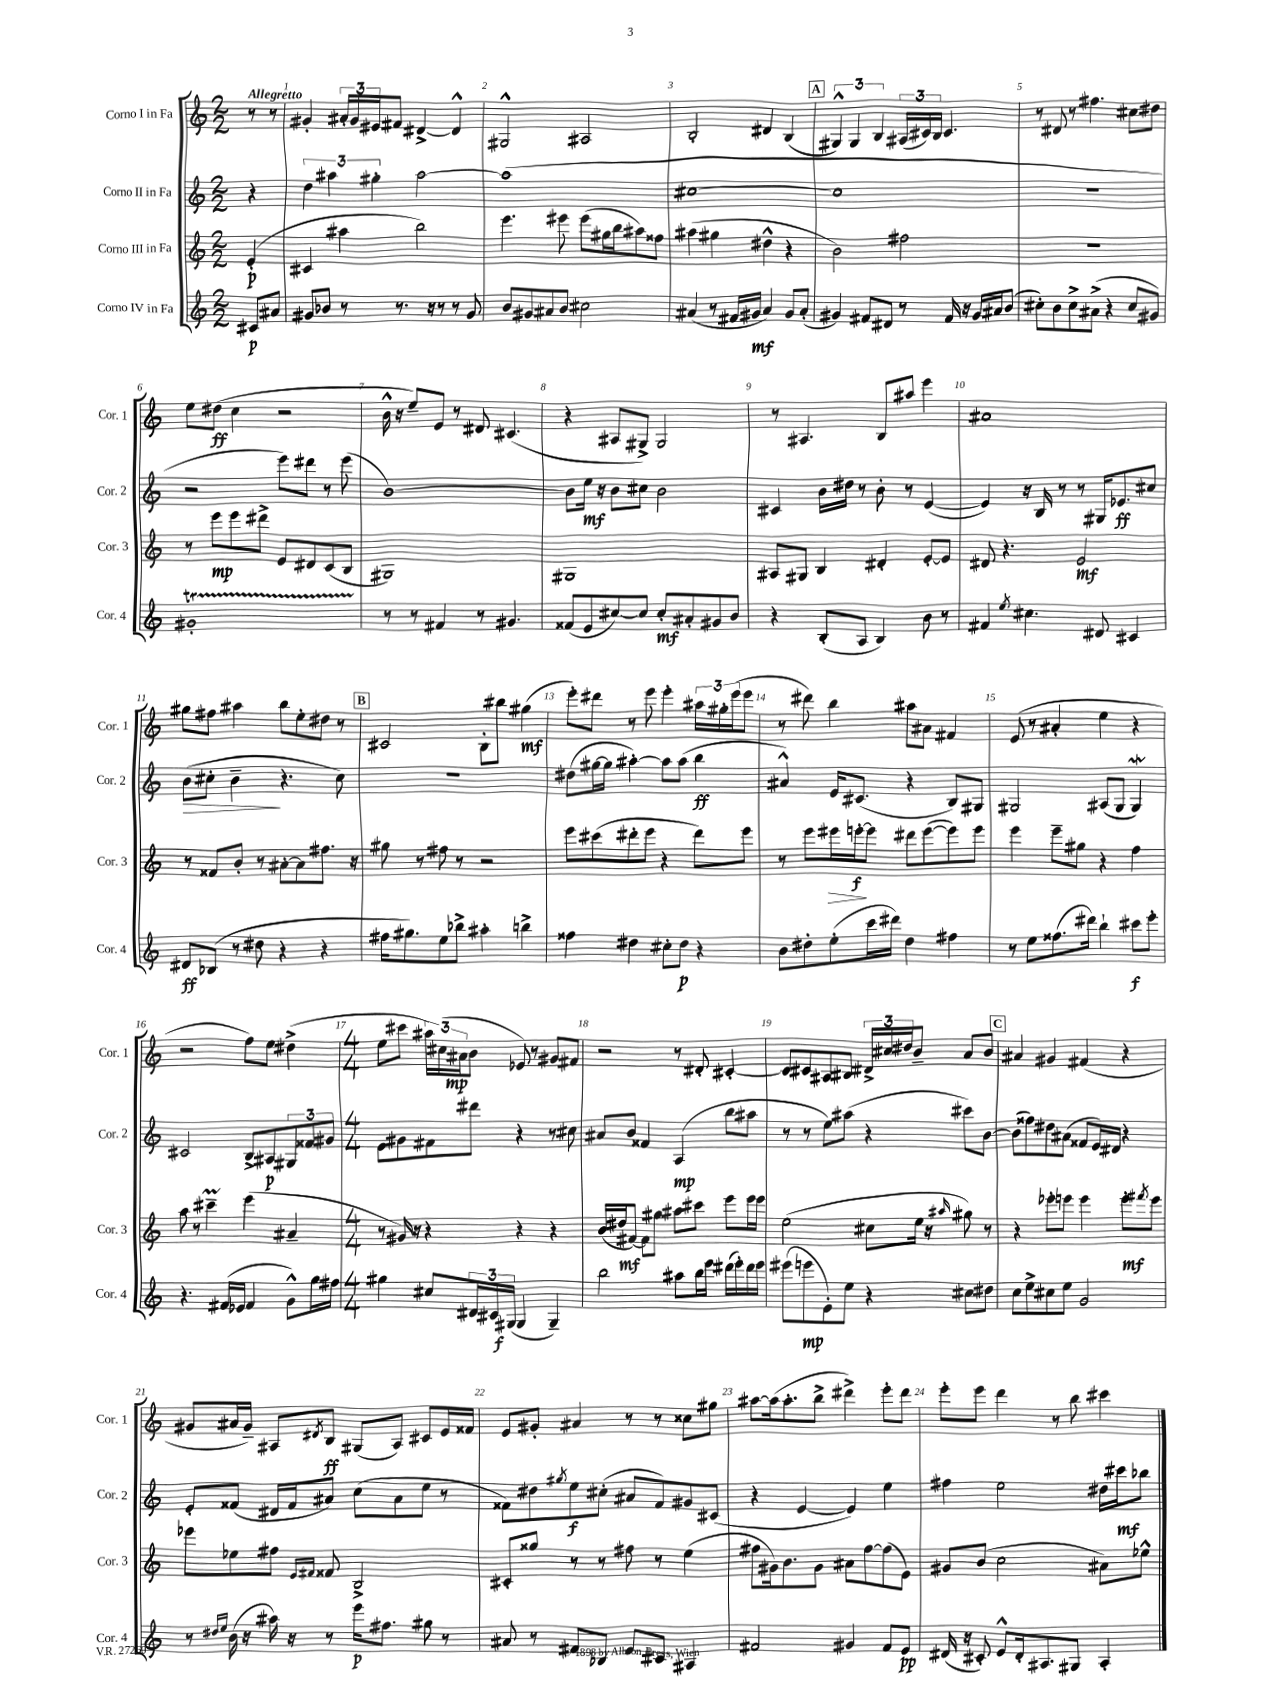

**kern	**kern	**kern	**kern
*staff4	*staff3	*staff2	*staff1
*clefG2	*clefG2	*clefG2	*clefG2
*k[]	*k[]	*k[]	*k[]
*M2/2	*M2/2	*M2/2	*M2/2
8c#	(4e'	4r	8r
8a#	.	.	8r
=	=	=	=
8g#	4c#	6dd	4g#'
8b-	.	.	.
.	.	6aa#	.
8r	4aa#	.	24a#'
.	.	.	24g#
.	.	6gg#'	24e#
8.r	.	.	8f#
.	2bb)	[2aa#	[4d#^
16r	.	.	.
8r	.	.	.
8r	.	.	4d#^^]
8g#	.	.	.
=	=	=	=
8b	4.eee	(1aa#]	2G#^^
8g#	.	.	.
8a#	.	.	.
8b	8eee#	.	.
2cc#	(8eee#	.	2A#
.	16gg#	.	.
.	16bb	.	.
.	8aa#)	.	.
.	8ff##	.	.
=	=	=	=
(4a#	(4aa#	[1cc#	2B'
8r	4gg#	.	.
16f#	.	.	.
16g#	.	.	.
4a#)	4dd#^^	.	4d#
8g#	4r	.	(4B
(8a#'	.	.	.
=	=	=	=
4g#)	2b)	1cc#]	6G#^^)
.	.	.	6G#
8f#	.	.	.
.	.	.	6B
8d#	.	.	.
8r	2ff#	.	(24A#
.	.	.	24c#)
.	.	.	24B
16f#	.	.	4.c#
16r	.	.	.
16g#	.	.	.
16a#	.	.	.
(8b	.	.	.
=	=	=	=
8cc#')	1r	1r	8r
8b	.	.	8d#
8cc#^	.	.	8r
(8a#^	.	.	4.ff#
4r	.	.	.
8cc#	.	.	8cc#
8g#)	.	.	8dd#
=	=	=	=
1g#'	8r	2r	8ee
.	8eee	.	(8dd#
.	8eee	.	4cc
.	8ddd#^	.	.
.	8e	8eee)	2r
.	8d#	8ddd#	.
.	(8c	8r	.
.	8B	(8eee	.
=	=	=	=
8r	1G#)	[1b)	16b^^
.	.	.	16r
8r	.	.	8ee~)
4f#	.	.	8e
.	.	.	8r
8r	.	.	8d#
4.g#	.	.	(4.c#
=	=	=	=
(8f##	1G#	8b]	4r
8e	.	16ee	.
.	.	16r	.
[8cc#)	.	8b	8A#
8cc#]	.	8cc#	8G#^)
8cc#'	.	2b	2G#
8a#'	.	.	.
8g#	.	.	.
8b	.	.	.
=	=	=	=
4r	8A#	4c#	8r
.	8G#	.	4.A#
(8B'	4B	16b	.
.	.	16dd#	.
8A	.	8r	.
4B)	4d#'	8b'	8B
.	.	8r	8aa#
8b	[8e'	([4e	4eee
8r	8e]	.	.
=	=	=	=
4f#	8d#	4e])	1a#
.	4.r	.	.
8qee	.	.	.
4.cc#	.	16r	.
.	.	16B	.
.	.	8r	.
.	2e	8r	.
8d#	.	16G#	.
.	.	8.e-	.
4c#	.	.	.
.	.	8cc#	.
=	=	=	=
8d#	8r	(8b	8gg#
(8B-	8f##	8cc#'	8ff#
8r	8b'	4b~	4aa#
8dd#	8r	.	.
4r	[8a#'	4.r	8bb
.	8a#]	.	8ee'
4r	8.ff#	.	8dd#
.	.	8cc#)	8r
.	16r	.	.
=	=	=	=
16ff#	8gg#	1r	2c#
8.gg#)	.	.	.
.	8r	.	.
8ee	8ff#	.	.
8bb-^	8r	.	.
4aa#'	2r	.	8B'
.	.	.	8bb#
4bb^	.	.	(4gg#
=	=	=	=
4ff##	8eee	(8dd#	8eee')
.	(8ccc#	[16gg#	8ddd#
.	.	16gg#]	.
4dd#	8ddd#'	[4aa#')	8r
.	8eee	.	8eee
8cc#'	4r	8aa#]	4eee'
8dd#	.	(8aa#	.
4r	8ddd#)	4bb	24aa#
.	.	.	24gg#'
.	.	.	(24eee
.	8eee	.	8eee
=	=	=	=
8b	8r	4a#^^)	8r
8dd#'	8eee	.	8ddd#)
(8ee'	16eee#	16e	4bb
.	[16eee'	(8.c#	.
16ccc	8eee]	.	.
16ddd#)	.	.	.
4dd#	8ddd#	4r	8aa#
.	([8eee	.	8a#
4ff#	8eee])	8B)	4f#
.	8eee	8G#	.
=	=	=	=
8r	4eee	2G#	(8e
8ee	.	.	8r
(8.ff##	8eee~	.	4a#'
.	8gg#	.	.
16ddd#)	.	.	.
4bb`	4r	(8A#	4ee
.	.	8G#	.
8ccc#	4ff	4G#)	4r
8eee'	.	.	.
=	=	=	=
4.r	8aa	2c#	2r
.	8r	.	.
.	4ccc#~	.	.
(16f#	.	.	.
16e-	.	.	.
4f#	(4eee	8B^	8ff)
.	.	8A#	8ee
8g^^)	4a#~	12G#	(4dd#^
.	.	12f##	.
16gg	.	.	.
.	.	12g#	.
16ff#	.	.	.
=	=	=	=
*M4/4	*M4/4	*M4/4	*M4/4
4gg#	8r	8e	8ee
.	16g#)	8g#	8ccc#
.	16r	.	.
8cc#	4r	8f#	24aa#)
.	.	.	(24cc#
.	.	.	24a#
24d#	.	8ddd#	8b
24c#	.	.	.
(24G#	.	.	.
4G#	4r	4r	8e-)
.	.	.	8r
4G#~)	4r	8r	8g#
.	.	8cc#	8f#
=	=	=	=
2bb	(16b	8a#	2r
.	16dd#	.	.
.	[8f#)	8b	.
.	8f#]	4f##	.
.	8gg#	.	.
8aa#	8aa#	(4A	8r
16bb	8ccc#	.	8d#'
16eee	.	.	.
(16ddd#	8eee	8bb	[4c#'
16eee')	.	.	.
16ddd#	16eee	8aa#	.
16eee	16eee	.	.
=	=	=	=
(8eee#	(2ee	8r	8c#]
8eee	.	8r	8c#
8e')	.	8ee)	8A#
8ee	.	(8aa#	8B#
4r	8cc#	4r	24d#^
.	.	.	24cc#
.	.	.	24dd#
.	16ee	.	8b~
.	16r	.	.
.	16qqaa#	.	.
8cc#	8gg#)	8ccc#)	8a
8dd#	8r	[8b	8b
=	=	=	=
8cc	4r	(8b]	4a#
8ee^	.	8ff##)	.
8cc#	8eee-'	8dd#	4g#
8ee	8eee	(8a#	.
2g	4eee	8f##	(4f#
.	.	16e)	.
.	.	16d#	.
.	8eee'	4r	4r
.	8qfff#	.	.
.	8eee	.	.
=	=	=	=
8r	8eee-	8e'	8g#
16qqdd#	.	.	.
16qqee	.	.	.
(16b	8ee-	(8f##	16a#
16r	.	.	16g#~)
16aa#)	8ff#	16d#	8A#
16r	.	16f##	.
.	16qqe	.	.
.	16qqf#	.	8qd#
8r	8f##	8a#)	8B
16eee	2B^	(8cc	(8G#
8.ff#	.	.	.
.	.	8a#	8A#)
8gg#	.	8ee	8c#
8r	.	8r	16e
.	.	.	16f##
=	=	=	=
8a#	8c#'	8f##)	8e
8r	8gg##	8dd#	8g#'
.	.	8qgg#	.
8f#	8r	8ee	4a#
8B-	8r	(8cc#'	.
8e	8ff#	8a#	8r
8c#	8r	8f##)	8r
4A#	(4ee	8g#	8cc##
.	.	(8c#	8gg#
=	=	=	=
2f#	8ff#	4r	[8aa#
.	16g#)	.	(16aa#]
.	8.b	.	8.aa#'
.	.	[4e	.
.	8g#	.	8bb^
4g#	8a#	4e])	4ddd#^)
.	[8ff#	.	.
8f#	(8ff#]	4ee	8eee'
8e	8e)	.	8ddd#
=	=	=	=
(16d#	8g#	4ff#	8eee'
16r	.	.	.
8c#')	(8b	.	8eee
8e^^	2cc	2ee	4ddd
16d#'	.	.	.
8.A#	.	.	.
.	.	.	8r
8G#	.	.	8bb
4A#'	8a#)	16dd#	4ccc#
.	.	16ccc#	.
.	8ee-^^	8bb-	.
==	==	==	==
*-	*-	*-	*-
